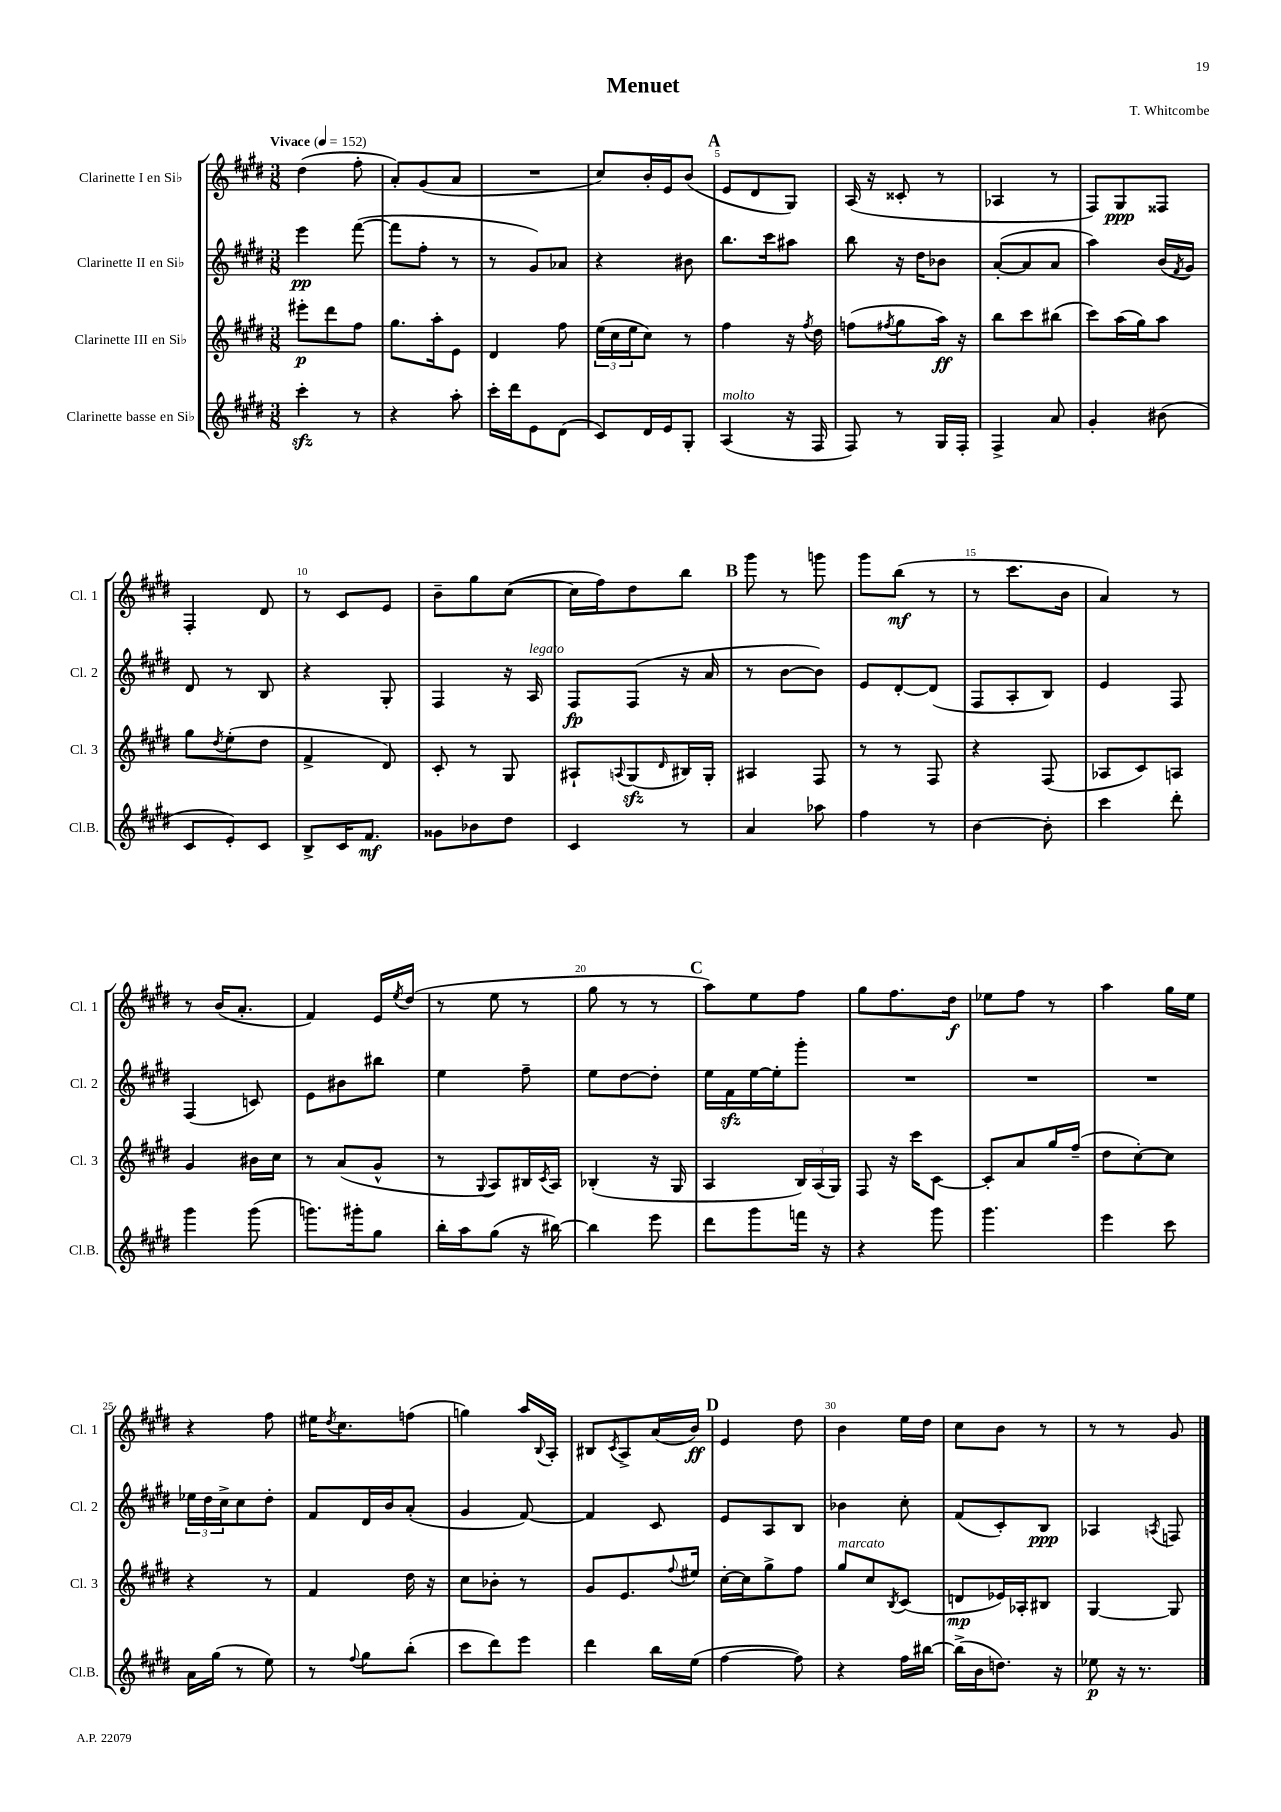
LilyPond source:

\header { title = "Menuet" composer = "T. Whitcombe" }
<<
\new StaffGroup <<
\new Staff = "s0" \with { instrumentName = "Clarinette I en Sib" shortInstrumentName = "Cl. 1" } {
    \clef treble \key e \major \numericTimeSignature \time 3/8 \tempo "Vivace" 4 = 152
    dis''4( fis''8-. |
    a'8-.) gis'8( a'8 |
    R4. |
    cis''8) b'16-. e'16 b'8( |
    \mark \markup { \bold "A" } e'8 dis'8 gis8) |
    a16( r16 cisis'8-. r8 |
    aes4 r8 |
    fis8) gis8\ppp fisis8 |
    fis4-. dis'8 |
    r8 cis'8 e'8 |
    b'8-- gis''8 cis''8~( |
    cis''16 fis''16) dis''8 b''8 |
    \mark \markup { \bold "B" } gis'''8 r8 g'''8 |
    gis'''8 b''8\mf( r8 |
    r8 cis'''8. b'16 |
    a'4) r8 |
    r8 b'16( a'8.-. |
    fis'4) e'16 \acciaccatura { e''8 } dis''16( |
    r8 e''8 r8 |
    gis''8 r8 r8 |
    \mark \markup { \bold "C" } a''8) e''8 fis''8 |
    gis''8 fis''8. dis''16\f |
    ees''8 fis''8 r8 |
    a''4 gis''16 e''16 |
    r4 fis''8 |
    eis''16 \acciaccatura { dis''8 } cis''8. f''8( |
    g''4) a''16 \appoggiatura { b8 } a16-. |
    bis8 \acciaccatura { cis'8 } a8-> a'16( b'16\ff) |
    \mark \markup { \bold "D" } e'4 dis''8 |
    b'4 e''16 dis''16 |
    cis''8 b'8 r8 |
    r8 r8 gis'8 \bar "|." |
}
\new Staff = "s1" \with { instrumentName = "Clarinette II en Sib" shortInstrumentName = "Cl. 2" } {
    \clef treble \key e \major \numericTimeSignature \time 3/8
    e'''4\pp fis'''8~( |
    fis'''8 fis''8-. r8 |
    r8 gis'8) aes'8 |
    r4 bis'8 |
    \mark \markup { \bold "A" } b''8. cis'''16 ais''8 |
    b''8 r16 dis''16 bes'8 |
    a'8~-.( a'8 a'8 |
    a''4) b'16( \acciaccatura { fis'8 } gis'16) |
    dis'8 r8 b8 |
    r4 gis8-. |
    fis4 r16 a16^\markup { \italic "legato" } |
    fis8\fp fis8( r16 a'16 |
    \mark \markup { \bold "B" } r8 b'8~ b'8) |
    e'8 dis'8~-. dis'8( |
    fis8 a8-. b8) |
    e'4 fis8 |
    fis4( c'8) |
    e'8 bis'8 bis''8 |
    e''4 fis''8-- |
    e''8 dis''8~ dis''8-. |
    \mark \markup { \bold "C" } e''16 fis'16\sfz e''16~ e''16-. gis'''8-. |
    R4. |
    R4. |
    R4. |
    \tuplet 3/2 { ees''16 dis''16 cis''16-> } cis''8 dis''8-. |
    fis'8 dis'16 b'16 a'8-.( |
    gis'4 fis'8~) |
    fis'4 cis'8 |
    \mark \markup { \bold "D" } e'8 a8 b8 |
    bes'4 cis''8-. |
    fis'8( cis'8-.) b8\ppp |
    aes4 \acciaccatura { a8 } f8 \bar "|." |
}
\new Staff = "s2" \with { instrumentName = "Clarinette III en Sib" shortInstrumentName = "Cl. 3" } {
    \clef treble \key e \major \numericTimeSignature \time 3/8
    eis'''8-.\p dis'''8 fis''8 |
    gis''8. a''16-. e'8 |
    dis'4 fis''8 |
    \tuplet 3/2 { e''16( cis''16 e''16 } cis''8) r8 |
    \mark \markup { \bold "A" } fis''4 r16 \acciaccatura { fis''8 } dis''16 |
    f''8( \acciaccatura { fis''8 } gis''8 a''16\ff) r16 |
    b''8 cis'''8 bis''8( |
    cis'''8) a''16( gis''16) a''8 |
    gis''8 \acciaccatura { dis''8 } e''8-.( dis''8 |
    fis'4-> dis'8) |
    cis'8-. r8 gis8 |
    ais8-! \appoggiatura { a8 } gis8\sfz( \grace { dis'16 } bis16) gis16-. |
    \mark \markup { \bold "B" } ais4 fis8 |
    r8 r8 fis8 |
    r4 fis8( |
    aes8 cis'8) a8 |
    gis'4 bis'16 cis''16 |
    r8 a'8( gis'8-^ |
    r8 \appoggiatura { gis8 } a8) bis16 \acciaccatura { cis'8 } a16 |
    bes4-.( r16 gis16 |
    \mark \markup { \bold "C" } a4 \tuplet 3/2 { b16) a16( gis16) } |
    fis8 r16 cis'''16 cis'8~ |
    cis'8-. a'8 gis''16 fis''16--( |
    dis''8 cis''8~-.) cis''8 |
    r4 r8 |
    fis'4 dis''16 r16 |
    cis''8 bes'8-. r8 |
    gis'8 e'8. \appoggiatura { fis''8 } eis''16 |
    \mark \markup { \bold "D" } cis''16~-. cis''16 gis''8-> fis''8 |
    gis''8^\markup { \italic "marcato" } cis''8 \acciaccatura { b8 } cis'8( |
    d'8\mp ees'16) aes16-. bis8 |
    gis4~ gis8 \bar "|." |
}
\new Staff = "s3" \with { instrumentName = "Clarinette basse en Sib" shortInstrumentName = "Cl.B." } {
    \clef treble \key e \major \numericTimeSignature \time 3/8
    cis'''4-.\sfz r8 |
    r4 a''8-. |
    cis'''16-. dis'''16 e'8 dis'8( |
    cis'8) dis'16 e'16 gis8-. |
    \mark \markup { \bold "A" } a4^\markup { \italic "molto" }( r16 fis16 |
    fis8) r8 gis16 fis16-. |
    fis4-> a'8 |
    gis'4-. bis'8( |
    cis'8 e'8-.) cis'8 |
    b8-> cis'16 fis'8.\mf |
    gisis'8 bes'8 dis''8 |
    cis'4 r8 |
    \mark \markup { \bold "B" } a'4 aes''8 |
    fis''4 r8 |
    b'4~ b'8-. |
    cis'''4 dis'''8-. |
    gis'''4 gis'''8( |
    g'''8.) gis'''16-. gis''8 |
    b''16-. a''16 gis''8( r16 bis''16~) |
    bis''4 e'''8 |
    \mark \markup { \bold "C" } dis'''8 gis'''8 f'''16 r16 |
    r4 gis'''8 |
    gis'''4. |
    e'''4 cis'''8 |
    a'16 gis''16( r8 e''8) |
    r8 \appoggiatura { fis''8 } gis''8 b''8-.( |
    cis'''8 dis'''8) e'''8 |
    dis'''4 b''16 e''16( |
    \mark \markup { \bold "D" } fis''4~ fis''8) |
    r4 fis''16 bis''16~ |
    bis''16->( b'16 d''8.) r16 |
    ees''8\p r16 r8. \bar "|." |
}
>>
>>
\layout { \context { \Score \override BarNumber.break-visibility = ##(#f #t #t) barNumberVisibility = #(every-nth-bar-number-visible 5) } }
